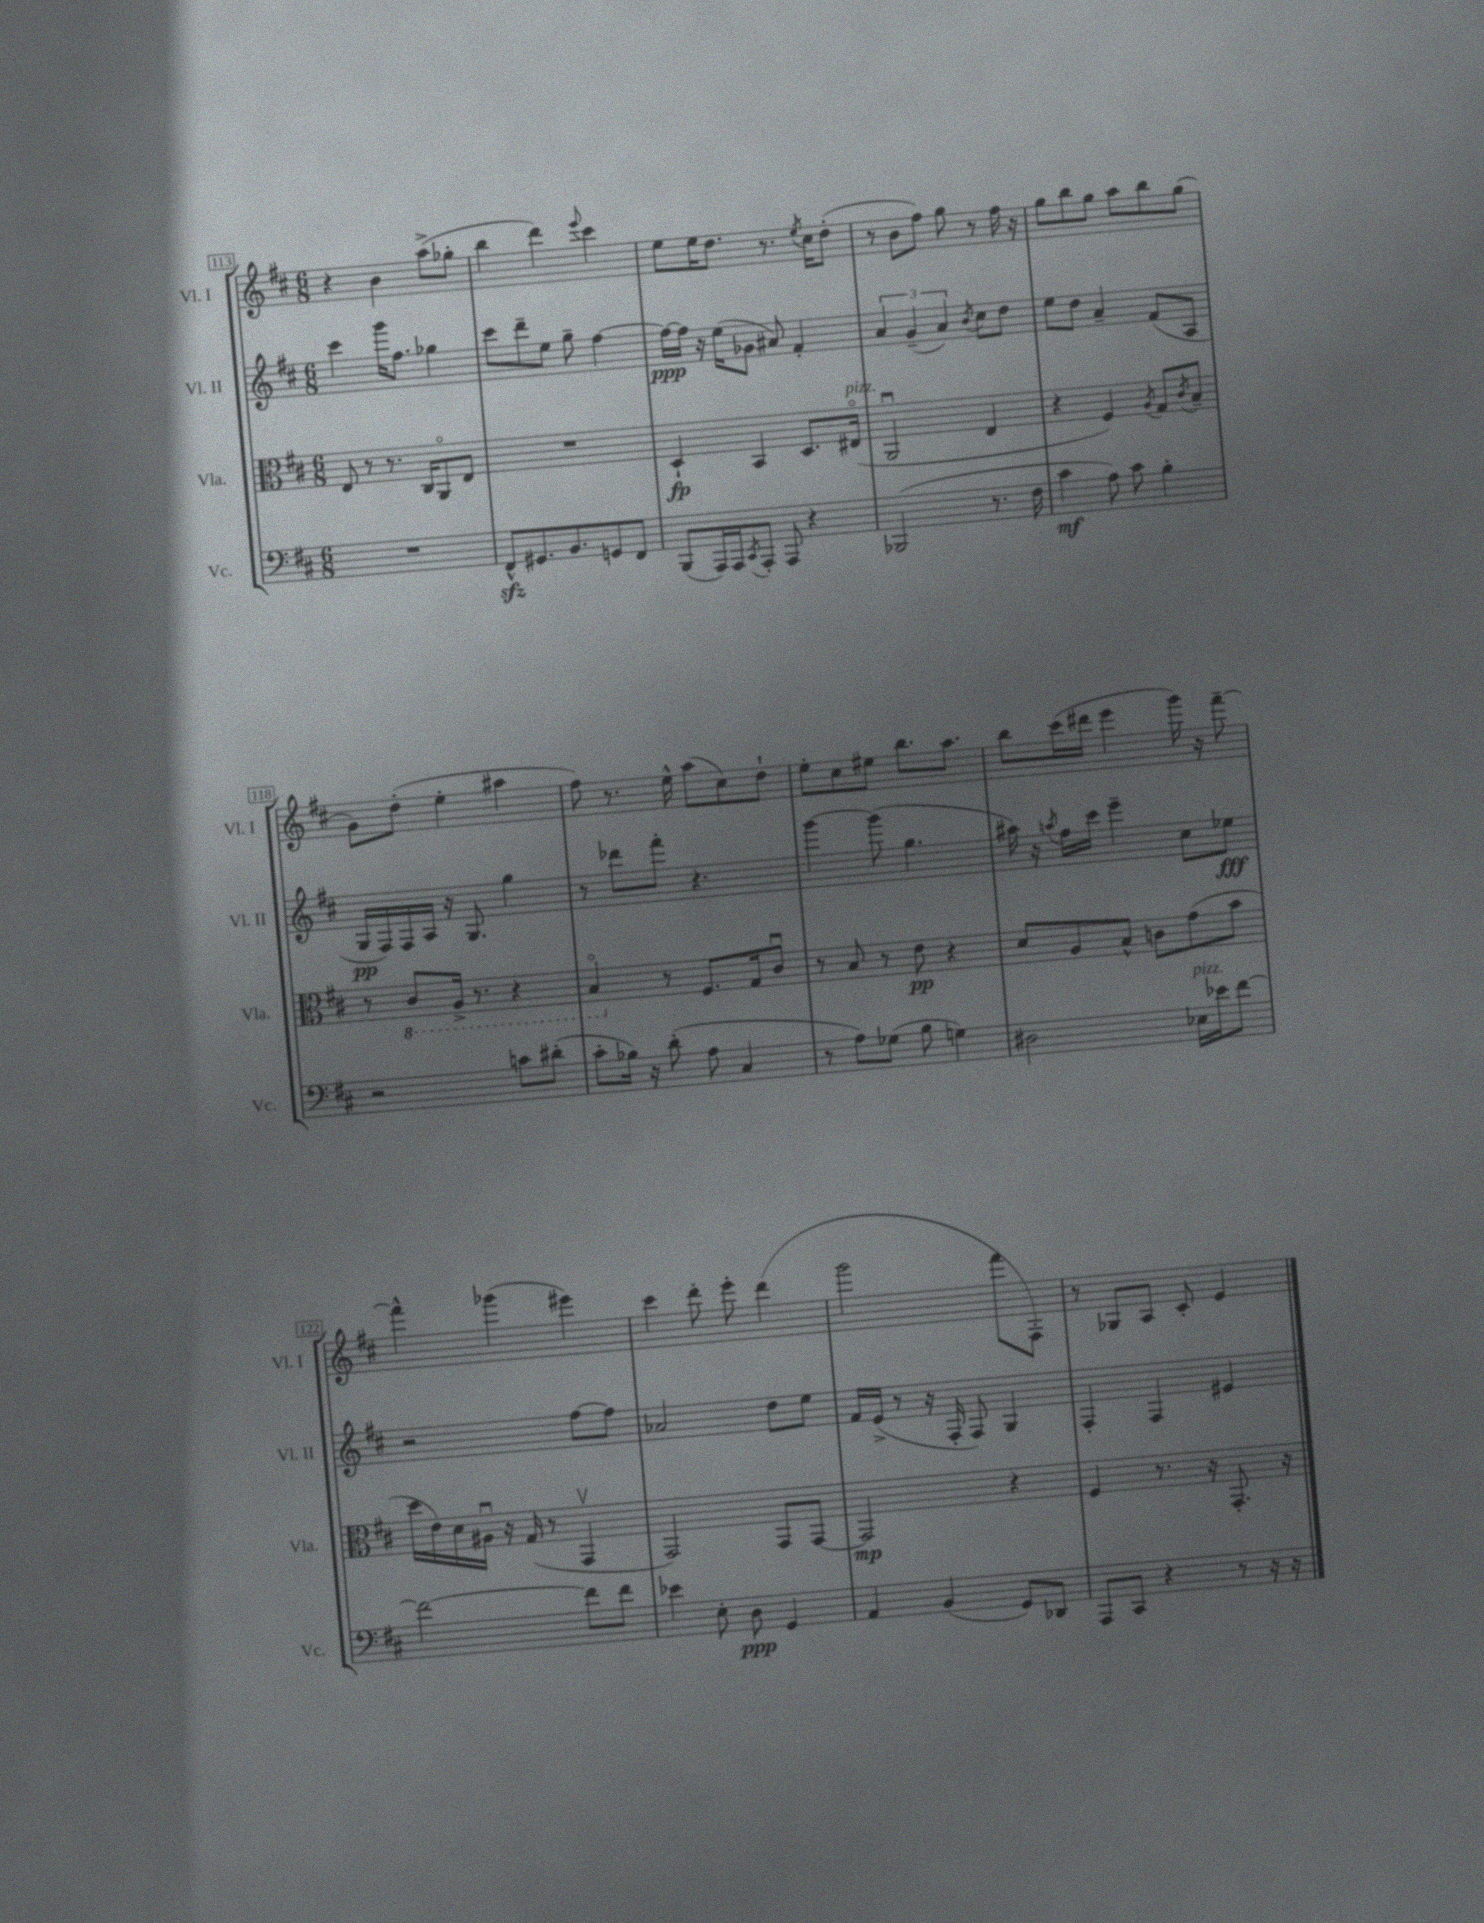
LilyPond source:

<<
\new StaffGroup <<
\new Staff = "s0" \with { instrumentName = "Vl. I" shortInstrumentName = "Vl. I" } {
    \clef treble \key d \major \numericTimeSignature \time 6/8
    r4 b'4 a''8->( ges''8-. |
    b''4 d'''4) \appoggiatura { e'''8 } cis'''4 |
    e''8 e''16 d''8. r8. \acciaccatura { e''8 } cis''16 d''8-.( |
    r8 b'8 fis''8) g''8 r8 fis''16 r16 |
    g''8 b''8 g''8 a''8 b''8 g''8( |
    g'8) d''8-.( e''4-. ais''4 |
    fis''8) r8. e''16-^ a''8( cis''8) d''8-! |
    e''8-. cis''8 eis''8 b''8. a''8. |
    b''8 cis'''16( dis'''16 e'''4 g'''16) r16 fis'''8~-- |
    fis'''4-^ ges'''4( eis'''4) |
    cis'''4 d'''8-. e'''8-. d'''4( |
    g'''2 fis'''8 fis8-.) |
    r8 ges8 a8 cis'8-. e'4 \bar "|." |
}
\new Staff = "s1" \with { instrumentName = "Vl. II" shortInstrumentName = "Vl. II" } {
    \clef treble \key d \major \numericTimeSignature \time 6/8
    cis'''4 g'''16 fis''8. ges''4 |
    cis'''8 d'''8-- e''8 g''8-- fis''4~ |
    fis''16~\ppp fis''16 r16 e''16( ges'8 ais'8) fis'4-. |
    \tuplet 3/2 { a'4 g'4--( a'4) } \acciaccatura { b'8 } cis''8 d''8 |
    e''8 d''8 a'4-- fis'8( a8 |
    g16\pp fis16) fis16 a16 r16 g8. g''4 |
    r8 des'''8 fis'''8-. r4. |
    g'''4~ g'''8( g''4. |
    ais''16) r16 \acciaccatura { a''8 } fis''16 cis'''16 e'''4-- cis''8 ees''8\fff |
    r2 fis''8~ fis''8 |
    aes'2 d''8 e''8 |
    fis'16 e'16->( r8 r16 fis16-. fis8) g4 |
    fis4-. fis4 eis'4 \bar "|." |
}
\new Staff = "s2" \with { instrumentName = "Vla." shortInstrumentName = "Vla." } {
    \clef alto \key d \major \numericTimeSignature \time 6/8
    e8 r8 r8. cis16 a,8\flageolet e8 |
    R2. |
    d4-!\fp b,4 d8. eis16\flageolet^\markup { \italic "pizz." }( |
    a,2\downbow e4 |
    r4 fis4) \acciaccatura { a8 } g8 \acciaccatura { cis'8 } b8-- |
    r8 \ottava #-1 cis8 a,16-> r8. r4 |
    b,4\flageolet \ottava #0 r8 fis8. g16 cis'8\downbow |
    r8 b8 r8 e'8\pp r4 |
    d'8 a8 b8-^ c'8 g'8( b'8 |
    d''16 e'16) d'16 ais16\downbow r16 g16( r8 g,4\upbow |
    g,2) g,8 g,8~ |
    g,2\mp r4 |
    fis4 r8. r16 g,8.-. r16 \bar "|." |
}
\new Staff = "s3" \with { instrumentName = "Vc." shortInstrumentName = "Vc." } {
    \clef bass \key d \major \numericTimeSignature \time 6/8
    R2. |
    fis,8-^\sfz gis,8. b,8. g,8 fis,8 |
    b,,8( a,,16) a,,16 \acciaccatura { cis,8 } a,,8-. a,,8 r4 |
    bes,,2( r8. fis16 |
    cis'4\mf a8) cis'8 b4-. |
    r2 c'8 dis'8-.( |
    cis'8-. bes16) r16 d'8-.( a8 cis4 |
    r8 a8) ges8( b8 g4) |
    dis2 ees16^\markup { \italic "pizz." } ees'16 fis'8~ |
    fis'2~ fis'8 fis'8 |
    ees'4 e8-. d8\ppp g,4 |
    a,4 b,4( g,8) des,8 |
    a,,8 cis,8 r4 r8 r16 r16 \bar "|." |
}
>>
>>
\layout { \context { \Score currentBarNumber = #113 \override BarNumber.stencil = #(make-stencil-boxer 0.1 0.3 ly:text-interface::print) } }
